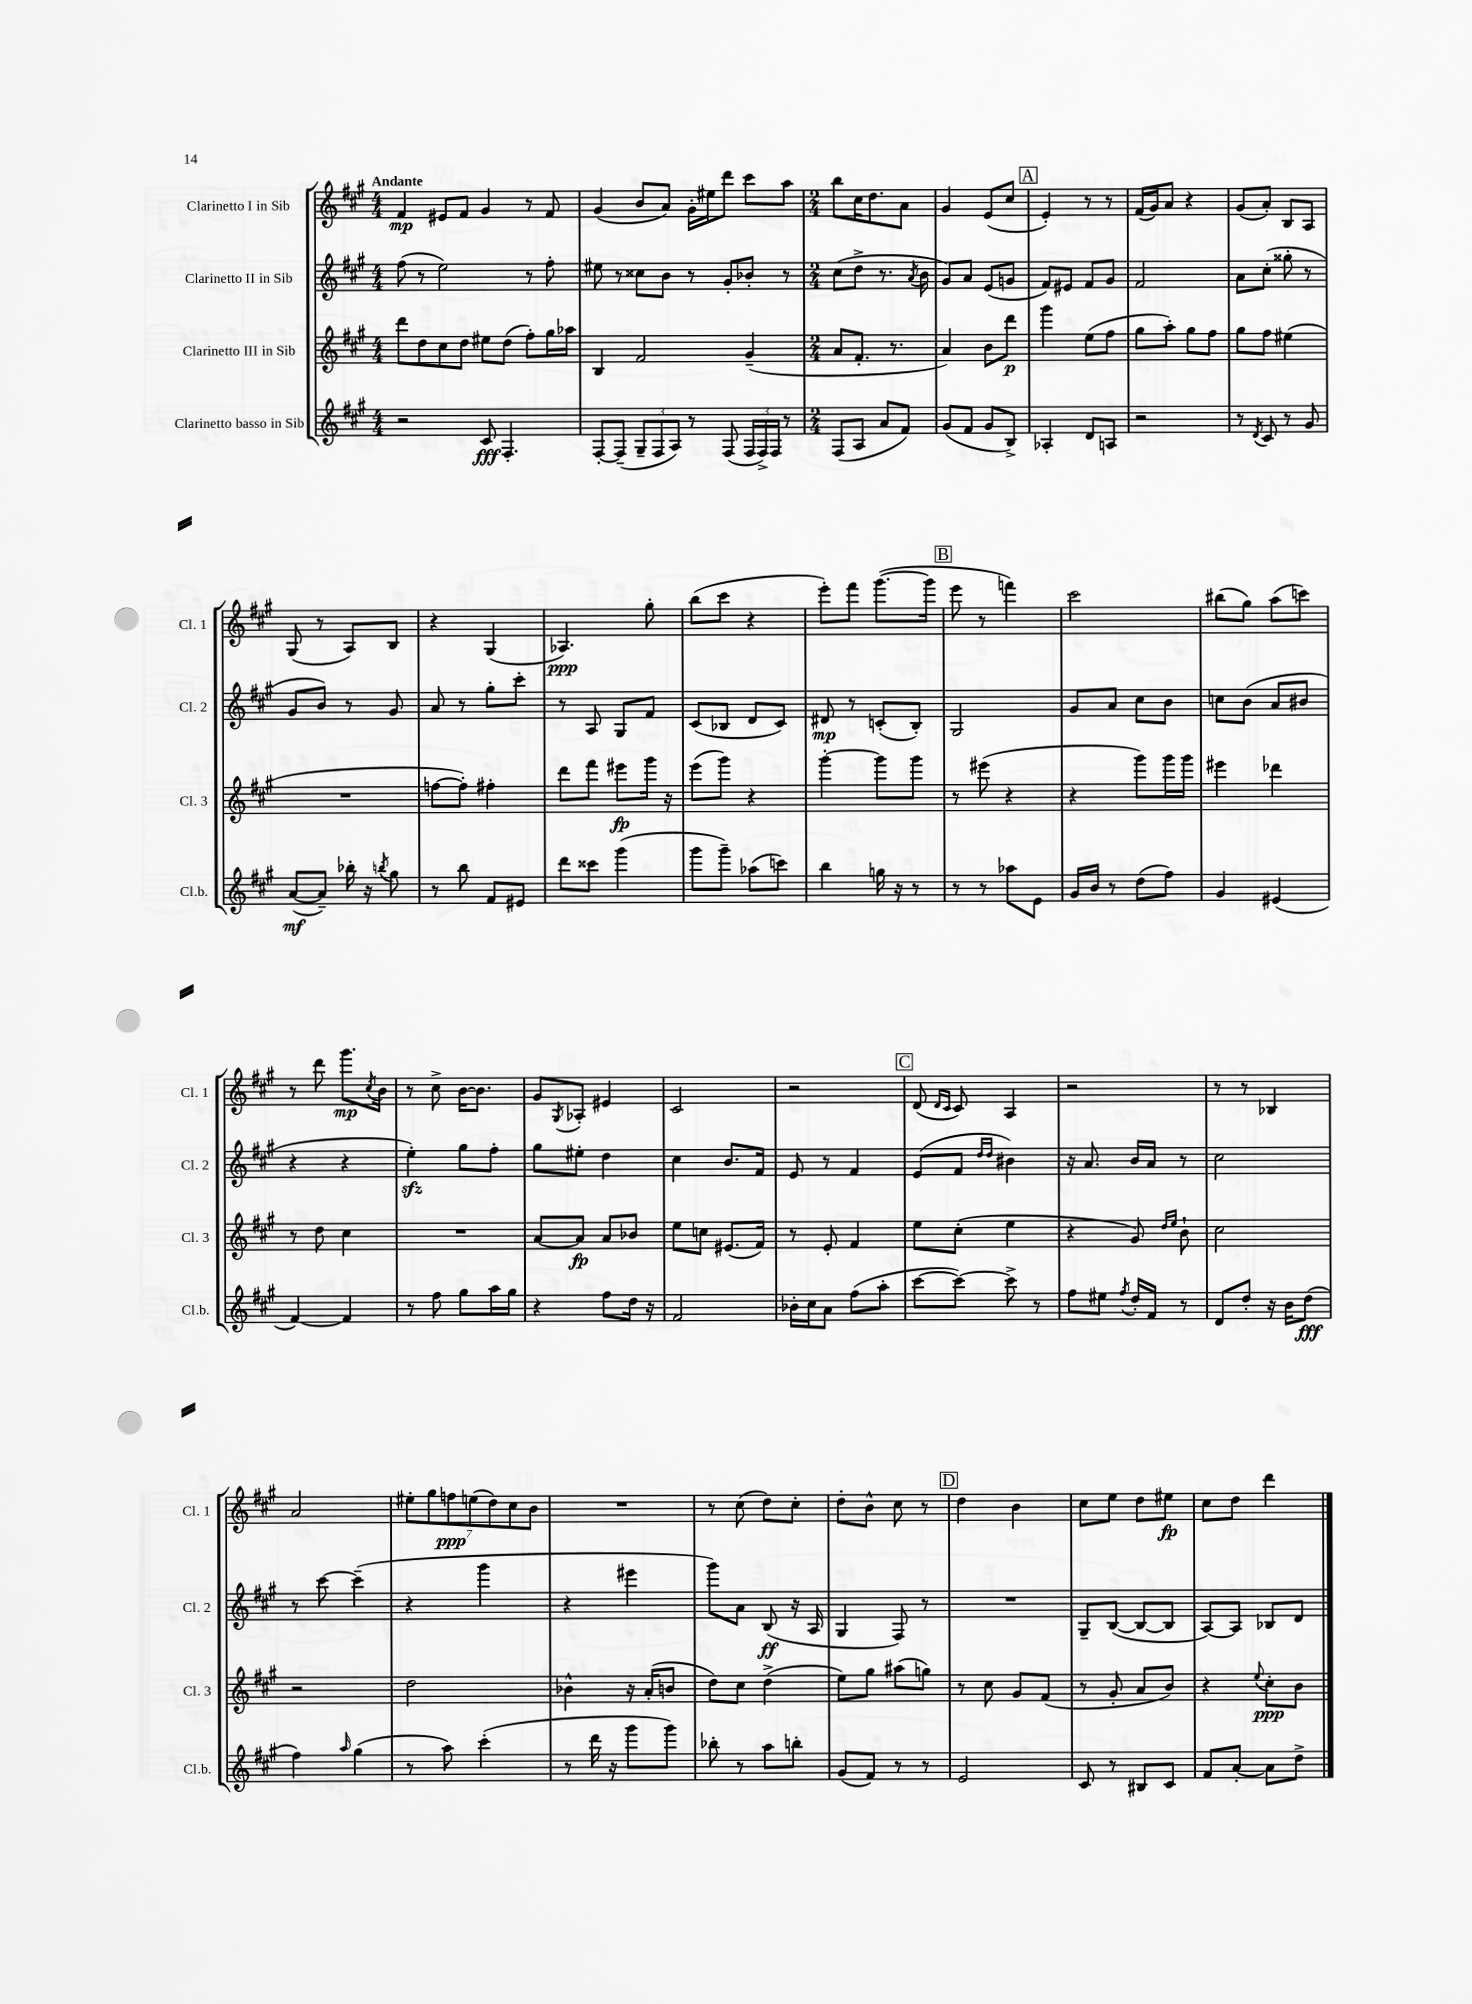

**kern	**kern	**kern	**kern
*staff4	*staff3	*staff2	*staff1
*clefG2	*clefG2	*clefG2	*clefG2
*k[f#c#g#]	*k[f#c#g#]	*k[f#c#g#]	*k[f#c#g#]
*M4/4	*M4/4	*M4/4	*M4/4
2r	8ddd\L	(8ff#\	4f#/
.	8dd\	8r	.
.	8cc#\	2ee\)	8e#/L
.	8dd\J	.	8f#/J
8c#/	8ee#\L	.	4g#/
4.F#'/	(8dd\J	.	.
.	8ff#'\L)	8r	8r
.	16gg#\L	8ff#'\	8f#/
.	16aa-\JJ	.	.
=	=	=	=
[8F#'/L	4B/	8ee#\	(4g#/
(8F#~/]J	.	8r	.
12G#~/L	2f#/	8cc##\L	8b/L
12F#/	.	.	.
.	.	8b\J	8a/J)
12A/J)	.	.	.
8r	.	8r	16g#'\LL
.	.	.	16ee#\J
(8F#/	.	8g#'/L	8ddd\J
24F#/LL	(4g#~/	8b-'/J	8ccc#\L
24F#^/)	.	.	.
24F#/JJ	.	.	.
8r	.	8r	8aa\J
=	=	=	=
*M2/4	*M2/4	*M2/4	*M2/4
(8F#/L	8a/L	(8cc#\L	8bb\L
8A/J	8.f#'/J	8dd^\J	16cc#\K
.	.	.	8.dd\
8a/L	.	8.r	.
.	8.r	.	.
8f#/J)	.	.	8a\J
.	.	8qa/	.
.	.	16b\	.
=	=	=	=
(8g#/L	4a/)	8g#/L)	4g#/
8f#/J	.	8a/J	.
8g#/L	8b\L	(8e/L	(8e/L
8B^/J)	8ddd\J	8g/J	8cc#/J
=	=	=	=
4A-'/	4ggg#\	8f#/L)	4e'/)
.	.	8e#/J	.
8d/L	(8ee\L	8f#/L	8r
8A/J	8ff#\J	8g#/J	8r
=	=	=	=
2r	8gg#\L	2f#/	(16f#/LL
.	.	.	16g#/J)
.	8aa'\J)	.	8a/J
.	8gg#\L	.	4r
.	8ff#\J	.	.
=	=	=	=
8r	8gg#\L	8a\L	(8g#/L
8qd/	.	.	.
8c#/	8ff#\J	(8cc#'\J	8a'/J)
8r	(4ee#\	8gg##'\	8B/L
8g#/	.	8r	8A/J
=	=	=	=
([8a/L	2r	8g#/L	(8G#/
8a~/]J)	.	8b/J)	8r
16bb-'\	.	8r	8A/L)
16r	.	.	.
8qbb/	.	.	.
8gg#\	.	8g#/	8B/J
=	=	=	=
8r	[8ff\L	8a/	4r
8bb\	8ff'\]J)	8r	.
8f#/L	4ff#'\	8gg#'\L	(4G#/
8e#/J	.	8ccc#'\J	.
=	=	=	=
8ddd\L	8ddd\L	8r	4.A-/)
8ccc##\J	8fff#\J	8A/	.
(4ggg#\	8eee#\L	8G#/L	.
.	16ggg#\Jk	8f#/J	8gg#'\
.	16r	.	.
=	=	=	=
8ggg#\L	(8eee\L	(8c#/L	(8bb\L
8ggg#~\J)	8ggg#\J)	8B-/J	8ccc#\J
(8aa-\L	4r	8d/L	4r
8ccc\J)	.	8c#/J)	.
=	=	=	=
4bb\	[4ggg#'\	8d#/	8eee'\L)
.	.	8r	8fff#\J
16gg\	8ggg#\]L	(8c'/L	([8.ggg#\L
16r	.	.	.
8r	8ggg#\J	8B'/J)	.
.	.	.	16ggg#\]Jk
=	=	=	=
8r	8r	2G#/	8eee\
8r	(8eee#\	.	8r
8aa-\L	4r	.	4fff\)
8e\J	.	.	.
=	=	=	=
16g#/LL	4r	8g#/L	2ccc#\
16b/JJ	.	.	.
8r	.	8a/J	.
(8dd\L	8ggg#\L)	8cc#\L	.
8ff#\J)	16ggg#\L	8b\J	.
.	16ggg#\JJ	.	.
=	=	=	=
4g#/	4eee#\	8cc\L	(8bb#\L
.	.	(8b\J	8gg#\J)
(4e#/	4ddd-\	8a/L	(8aa\L
.	.	8b#/J	8ccc\J)
=	=	=	=
[4f#/)	8r	4r	8r
.	8dd\	.	8ddd\
4f#/]	4cc#\	4r	8.ggg#\L
.	.	.	8qcc#/
.	.	.	16b\Jk
=	=	=	=
8r	2r	4ee'\)	8r
8ff#\	.	.	8cc#^\
8gg#\L	.	8gg#\L	[16b\LK
.	.	.	8.b\]J
16aa\L	.	8ff#'\J	.
16gg#\JJ	.	.	.
=	=	=	=
4r	[8a/L	8gg#\L	8g#/L
.	.	.	8qG#/
.	8a/]J	8ee#'\J	8A-'/J
8ff#\L	8a/L	4dd\	4e#/
16dd\Jk	8b-/J	.	.
16r	.	.	.
=	=	=	=
2f#/	8ee\L	4cc#\	2c#/
.	8cc\J	.	.
.	(8.e#/L	8.b/L	.
.	16f#/Jk)	16f#/Jk	.
=	=	=	=
16b-'\LL	8r	8e/	2r
16cc#\J	.	.	.
8a\J	8e'/	8r	.
(8ff#\L	4f#/	4f#/	.
8aa'\J	.	.	.
=	=	=	=
[8ccc#\L	8ee\L	(8e/L	(8d/
.	.	.	16qqd/LL
.	.	.	16qqc#/JJ
8ccc#\_J)	(8cc#'\J	8f#/J	8c#/)
.	.	16qqdd/LL	.
.	.	16qqdd/JJ	.
8ccc#^\]	4ee\	4b#\)	4A/
8r	.	.	.
=	=	=	=
8ff#\L	4r	16r	2r
.	.	8.a/	.
8ee#\J	.	.	.
8qff#/	.	.	.
16dd'/LL	8g#/)	16b/LL	.
16f#/JJ	.	16a/JJ	.
.	16qqdd/LL	.	.
.	16qqee/JJ	.	.
8r	8b`\	8r	.
=	=	=	=
8d/L	2cc#\	2cc#\	8r
8dd'/J	.	.	8r
16r	.	.	4B-/
16b\LK	.	.	.
(8dd\J	.	.	.
=	=	=	=
4ff#\)	2r	8r	2a/
.	.	[8ccc#\	.
16qqaa/	.	.	.
(4gg#\	.	(4ccc#~\]	.
=	=	=	=
8r	2dd\	4r	14ee#'\L
.	.	.	14gg#\
8aa\)	.	.	.
.	.	.	14ff\
.	.	.	(14ee\
(4ccc#'\	.	4ggg#\	.
.	.	.	14dd\)
.	.	.	14cc#\
.	.	.	14b\J
=	=	=	=
8r	4b-^^\	4r	2r
16ddd\	.	.	.
16r	.	.	.
8ggg#\L	16r	4eee#\	.
.	(16a'/LK	.	.
8ggg#\J)	8b/J	.	.
=	=	=	=
8bb-'\	8dd\L)	8ggg#\L)	8r
8r	8cc#\J	8a\J	(8cc#\
8aa\L	(4dd^\	(8B/	8dd\L)
8bb'\J	.	16r	8cc#'\J
.	.	16A/	.
=	=	=	=
(8g#/L	8ee\L)	4G#/	8dd'\L
8f#/J)	8gg#\J	.	8b^^\J
8r	(8aa#\L	8F#/)	8cc#\
8r	8gg\J)	8r	8r
=	=	=	=
2e/	8r	2r	4dd\
.	8cc#\	.	.
.	8g#/L	.	4b\
.	(8f#/J	.	.
=	=	=	=
8c#/	8r	8G#~/L	8cc#\L
8r	8g#'/	([8B/J	8ee\J
8B#/L	8a/L	8B/_L	8dd\L
8c#/J	8b/J)	8B/]J	8ee#\J
=	=	=	=
8f#/L	4r	[8A/L)	8cc#\L
[8a'/J	.	8A/]J	8dd\J
.	8qqee/	.	.
8a\]L	8cc#'\L	8B-/L	4ddd\
8dd^\J	8b\J	8d/J	.
==	==	==	==
*-	*-	*-	*-
